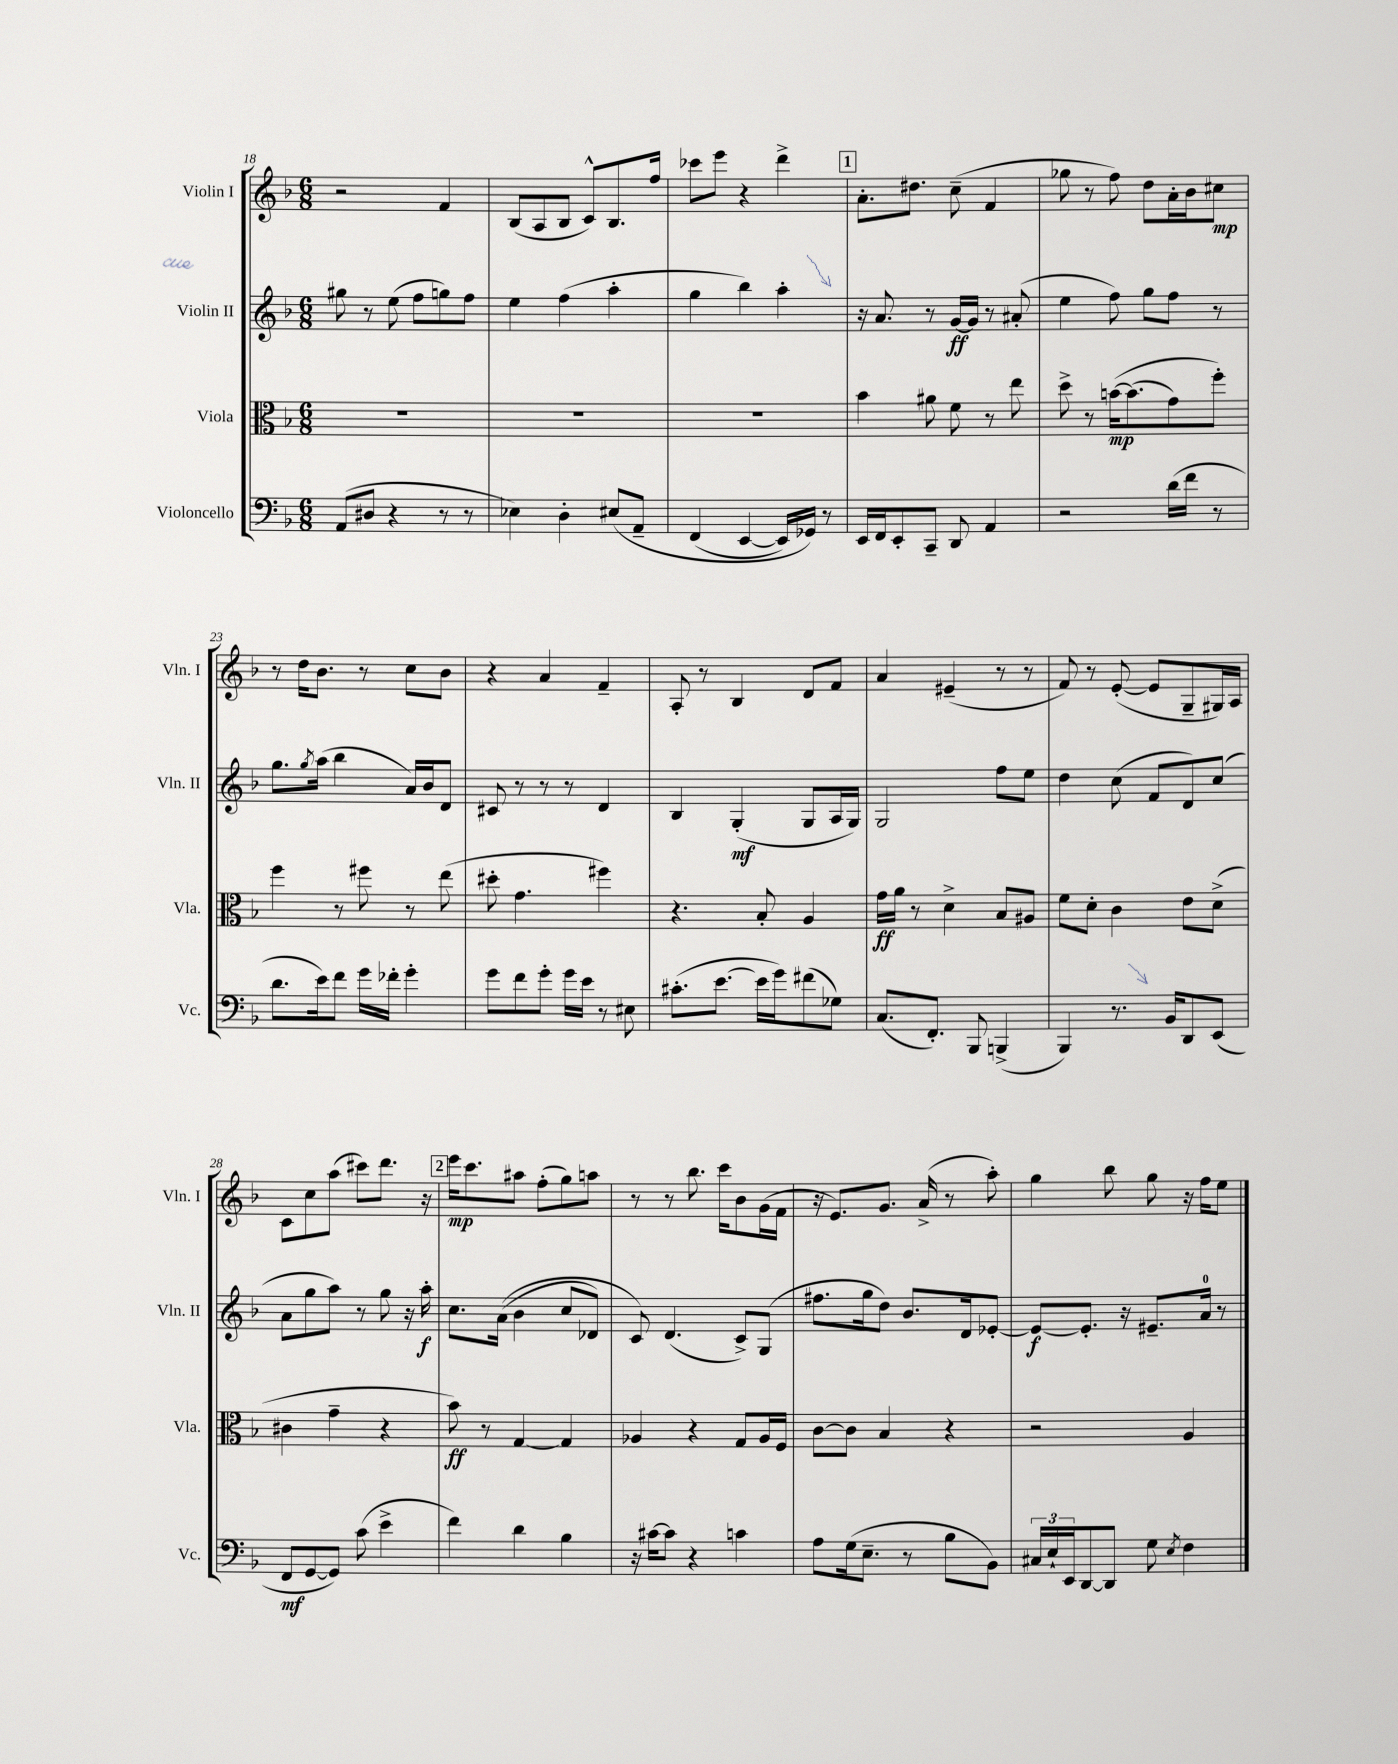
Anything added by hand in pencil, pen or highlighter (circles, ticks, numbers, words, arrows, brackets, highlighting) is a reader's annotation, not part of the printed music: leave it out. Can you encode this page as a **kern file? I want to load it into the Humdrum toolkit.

**kern	**kern	**kern	**kern
*staff4	*staff3	*staff2	*staff1
*clefF4	*clefC3	*clefG2	*clefG2
*k[b-]	*k[b-]	*k[b-]	*k[b-]
*M6/8	*M6/8	*M6/8	*M6/8
(8AA	2.r	8gg#	2r
8D#	.	8r	.
4r	.	(8ee	.
.	.	8ff	.
8r	.	8gg)	4f
8r	.	8ff	.
=	=	=	=
4E-)	2.r	4ee	(8B-
.	.	.	8A
4D'	.	(4ff	8B-
.	.	.	8c^^)
&(8E#	.	4aa'	8.B-
8AA~	.	.	.
.	.	.	16ff
=	=	=	=
(4FF	2.r	4gg	8ccc-
.	.	.	8eee
[4EE	.	4bb-)	4r
16EE])	.	4aa'	4ddd^
16GG-&)	.	.	.
8r	.	.	.
=	=	=	=
16EE	4b-	16r	8.a'
16FF	.	8.a	.
8EE'	.	.	.
.	.	.	8.dd#
8CC~	8a#	8r	.
8DD	8f	[16g	(8cc~
.	.	16g]	.
4AA	8r	8r	4f
.	8ee	(8a#'	.
=	=	=	=
2r	8dd^	4ee	8gg-
.	8r	.	8r
.	&([16b	8ff)	8ff)
.	(8.b]	.	.
.	.	8gg	8dd
(16d	8g)	8ff	16a'
16f	.	.	16b-
8r	8ff'&)	8r	8cc#
=	=	=	=
8.d	4ff	8.gg	8r
.	.	.	16dd
.	.	8qgg	.
16e)	.	(16aa	8.b-
8f	8r	4bb-	.
16g	8ff#	.	8r
16f-'	.	.	.
4g'	8r	16a)	8cc
.	.	16b-	.
.	(8ee	8d	8b-
=	=	=	=
8g	8dd#'	8c#	4r
8f	4.g	8r	.
8g'	.	8r	4a
16g	.	8r	.
16e	.	.	.
8r	4ff#)	4d	4f~
8E#	.	.	.
=	=	=	=
(8.c#'	4.r	4B-	8A'
.	.	.	8r
[8.e	.	.	.
.	.	(4G'	4B-
16e]	8B-'	.	.
16g)	.	.	.
(8f#	4A	8G	8d
8G-)	.	16A	8f
.	.	16G)	.
=	=	=	=
(8.C	16g	2G	4a
.	16a	.	.
.	8r	.	.
8.FF')	.	.	.
.	4d^	.	(4e#~
8BBB-	.	.	.
(4BBB^	8B-	8ff	8r
.	8A#	8ee	8r
=	=	=	=
4BBB-)	8f	4dd	8f)
.	8d'	.	8r
8.r	4c	(8cc	([8e'
.	.	8f	8e]
16BB-	.	.	.
8DD	8e	8d)	8G~
(8EE	(8d^	(8cc	16G#)
.	.	.	16A
=	=	=	=
8FF	4c#	8a	8c
[8GG	.	8gg	8cc
8GG])	4g~	8aa)	(8aa
(8c	.	8r	8ccc#)
4e^	4r	8gg	8.ddd
.	.	16r	.
.	.	16aa'	16r
=	=	=	=
4f)	8b-)	8.cc	16eee
.	.	.	8.ccc
.	8r	.	.
.	.	&((16a	.
4d	[4G	4b-	8aa#
.	.	.	(8ff'
4B-	4G]	8cc	8gg)
.	.	8d-)	8aa
=	=	=	=
16r	4A-	8c&)	8r
[16c#	.	.	.
8c#]	.	(4.d	8r
4r	4r	.	8.bb-
.	.	.	16ccc
4c	8G	8c^)	8b-
.	16A-	(8G	(16g
.	16F	.	16f
=	=	=	=
8A	[8c	8.ff#	16r
.	.	.	8.e)
(16G	8c]	.	.
8.E~	.	16gg	.
.	4B-	8dd)	8.g
8r	.	8.b-	.
.	.	.	(16a^
8B-	4r	.	8r
.	.	16d	.
8BB-)	.	[8e-'	8aa')
=	=	=	=
24C#	2r	8e-_	4gg
24E`	.	.	.
24EE	.	.	.
[8DD	.	8.e-']	.
8DD]	.	.	8bb-
.	.	16r	.
8G	.	8.e#~	8gg
8qE	.	.	.
4F	4A	.	16r
.	.	16a	16ff
.	.	8r	8ee
==	==	==	==
*-	*-	*-	*-
